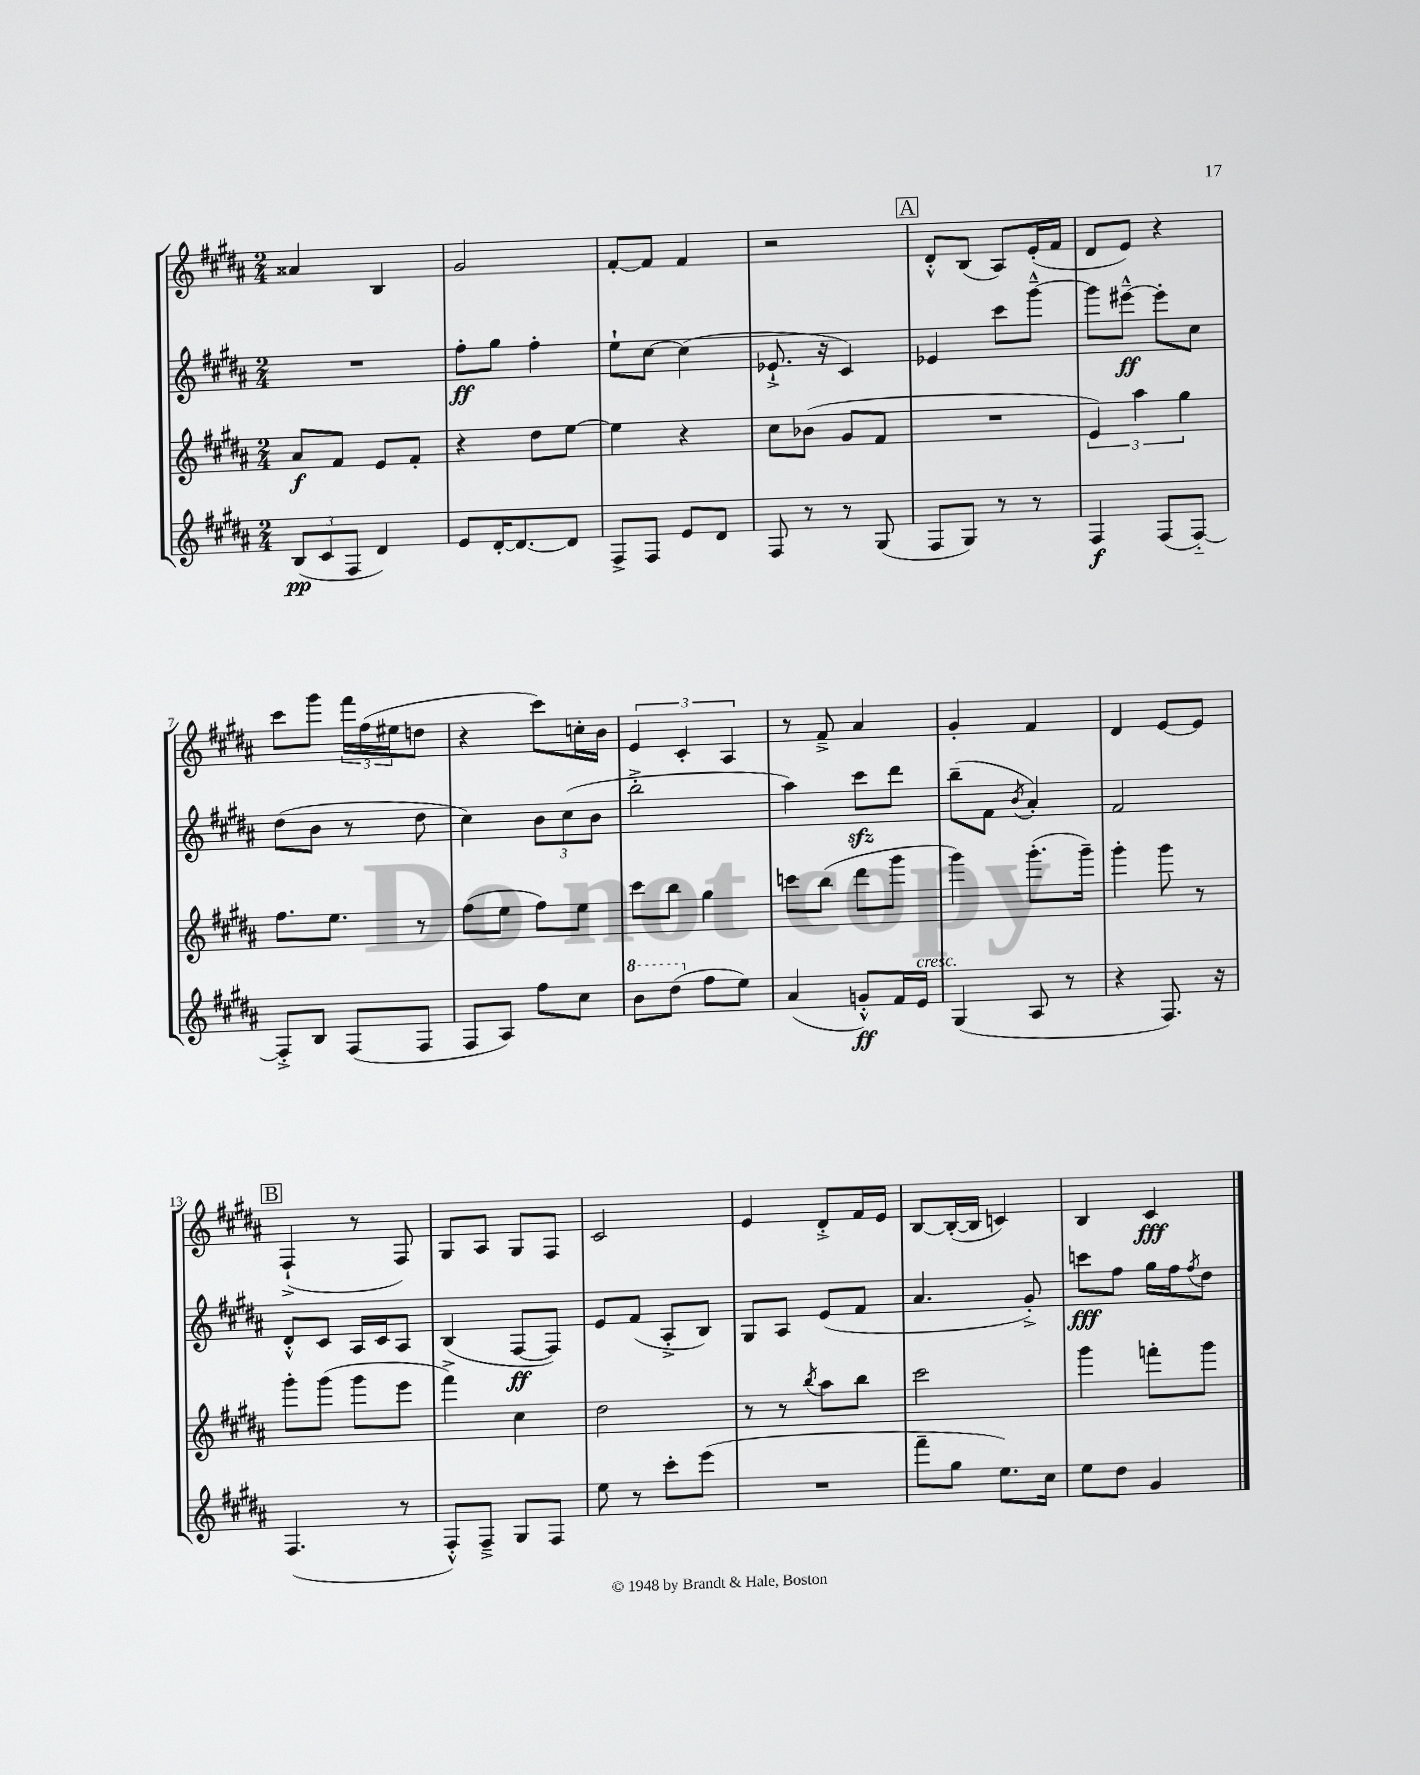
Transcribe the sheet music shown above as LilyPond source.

<<
\new StaffGroup <<
\new Staff = "s0" {
    \clef treble \key b \major \numericTimeSignature \time 2/4
    aisis'4 b4 |
    gis'2 |
    fis'8~-. fis'8 fis'4 |
    r2 |
    \mark \markup { \box "A" } dis'8-.-^ b8( ais8) e'16-.( fis'16 |
    dis'8 e'8) r4 |
    cis'''8 gis'''8 \tuplet 3/2 { fis'''16 fis''16( eis''16 } d''8 |
    r4 cis'''8) c''16-. b'16 |
    \tuplet 3/2 { e'4 cis'4-. ais4 } |
    r8 fis'8---> ais'4 |
    gis'4-. fis'4 |
    dis'4 e'8~ e'8 |
    \mark \markup { \box "B" } fis4-!->( r8 fis8) |
    gis8 ais8 gis8 fis8 |
    cis'2 |
    e'4 dis'8-.-> fis'16 e'16 |
    b8~ b16~-.( b16 c'4) |
    b4 cis'4\fff \bar "|." |
}
\new Staff = "s1" {
    \clef treble \key b \major \numericTimeSignature \time 2/4
    R2 |
    fis''8-.\ff gis''8 fis''4-. |
    e''8-! cis''8~ cis''4( |
    ees'8.-!-> r16 cis'4) |
    \mark \markup { \box "A" } ees'4 cis'''8 gis'''8~---^ |
    gis'''8 eis'''8~---^\ff eis'''8-. cis''8 |
    dis''8( b'8 r8 dis''8 |
    cis''4) \tuplet 3/2 { b'8 cis''8( b'8 } |
    b''2-.-> |
    ais''4) cis'''8\sfz dis'''8 |
    b''8--( fis'8 \acciaccatura { b'8 } ais'4-.) |
    fis'2 |
    \mark \markup { \box "B" } dis'8-.-^ cis'8 ais16 cis'16 ais8 |
    b4( fis8~\ff fis8) |
    e'8 fis'8( ais8-.-> b8) |
    gis8 ais8 e'8( fis'8 |
    ais'4. gis'8-.->) |
    c'''8\fff fis''8 gis''16 fis''16 \acciaccatura { fis''8 } dis''8 \bar "|." |
}
\new Staff = "s2" {
    \clef treble \key b \major \numericTimeSignature \time 2/4
    ais'8\f fis'8 e'8 fis'8-. |
    r4 dis''8 e''8~ |
    e''4 r4 |
    cis''8 bes'8( gis'8 fis'8 |
    \mark \markup { \box "A" } R2 |
    \tuplet 3/2 { e'4) ais''4 gis''4 } |
    fis''8. e''8. r8 |
    fis''8( e''8 fis''8) e''8 |
    cis'''8 b''8 gis''4 |
    c'''8 b''8( dis'''8 gis'''8 |
    gis'''4) gis'''8.-.( gis'''16--) |
    gis'''4-. gis'''8 r8 |
    \mark \markup { \box "B" } gis'''8-. gis'''8( gis'''8 e'''8 |
    fis'''4->) cis''4 |
    dis''2 |
    r8 r8 \acciaccatura { b''8 } ais''8 b''8 |
    cis'''2 |
    gis'''4 f'''8-. gis'''8 \bar "|." |
}
\new Staff = "s3" {
    \clef treble \key b \major \numericTimeSignature \time 2/4
    \tuplet 3/2 { b8\pp( cis'8 fis8 } dis'4) |
    e'8 dis'16~-. dis'8.~ dis'8 |
    fis8-> fis8 e'8 dis'8 |
    fis8 r8 r8 gis8( |
    \mark \markup { \box "A" } fis8 gis8) r8 r8 |
    fis4\f fis8( fis8~-_) |
    fis8-.-> b8 fis8( fis8 |
    fis8 ais8) fis''8 cis''8 |
    \ottava #1 b''8 dis'''8( \ottava #0 fis''8 e''8) |
    ais'4( g'8-.-^\ff) fis'16 e'16^\markup { \italic "cresc." } |
    gis4( ais8 r8 |
    r4 fis8.) r16 |
    \mark \markup { \box "B" } fis4.( r8 |
    fis8-.-^) fis8---> gis8 fis8 |
    e''8 r8 cis'''8-. e'''8( |
    R2 |
    fis'''8-- gis''8 e''8.) cis''16 |
    e''8 dis''8 gis'4 \bar "|." |
}
>>
>>
